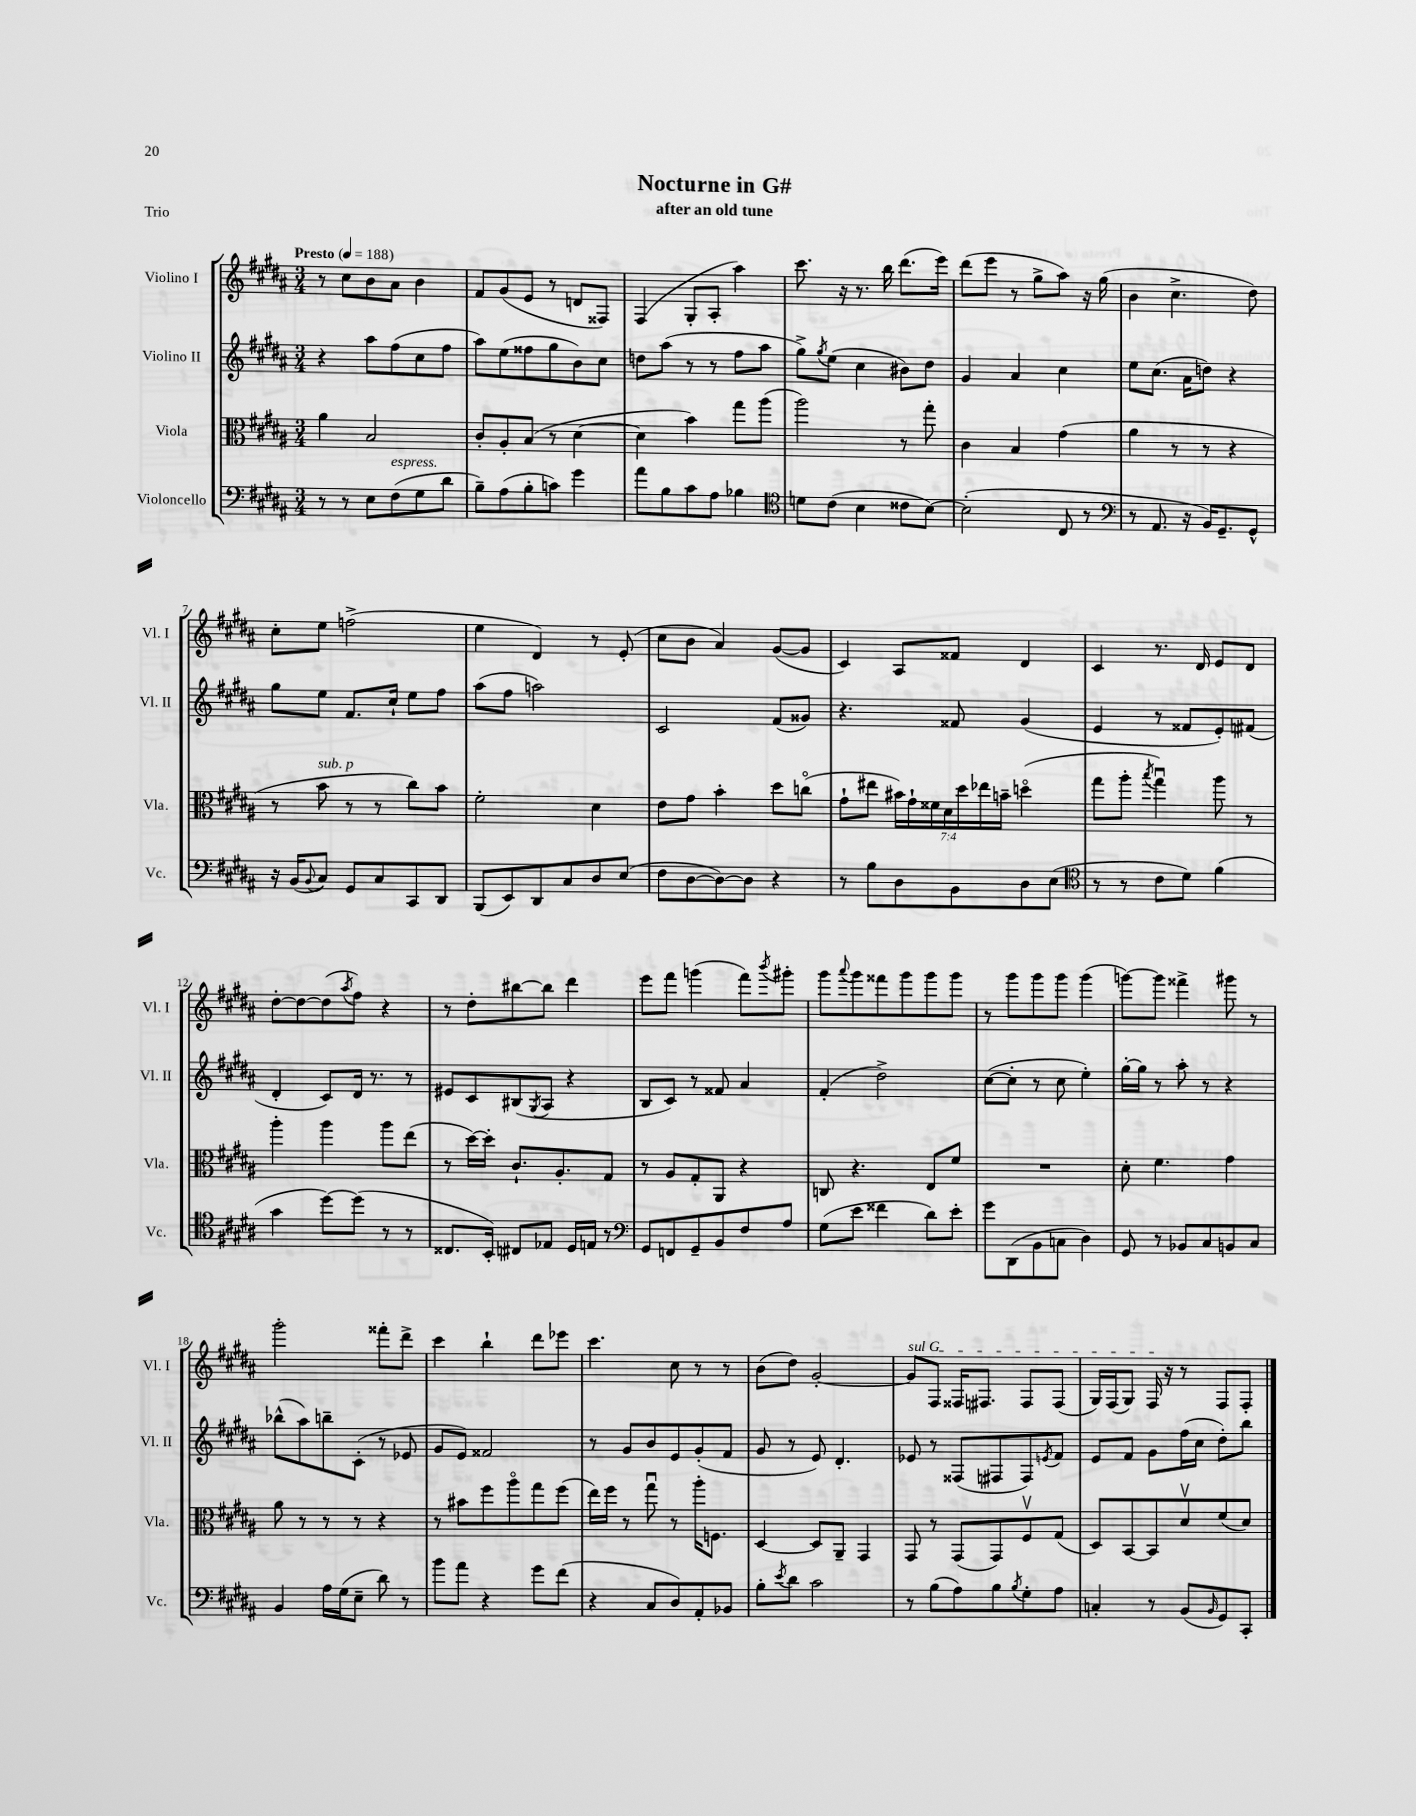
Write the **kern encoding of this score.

**kern	**kern	**kern	**kern
*part4	*part3	*part2	*part1
*staff4	*staff3	*staff2	*staff1
*I"Violoncello	*I"Viola	*I"Violino II	*I"Violino I
*I'Vc.	*I'Vla.	*I'Vl. II	*I'Vl. I
*clefF4	*clefC3	*clefG2	*clefG2
*k[f#c#g#d#a#]	*k[f#c#g#d#a#]	*k[f#c#g#d#a#]	*k[f#c#g#d#a#]
*M3/4	*M3/4	*M3/4	*M3/4
*MM188	*MM188	*MM188	*MM188
=1	=1	=1	=1
!	!	!	!LO:TX:a:B:t=Presto
8r	4a#\	4r	8r
8r	.	.	8cc#\L
8E\L	2B/	8aa#\L	8b\
!LO:TX:a:i:t=espress.	!	!	!
(8F#\	.	(8ff#\	8a#\J
8G#\	.	8cc#\	4b\
8d#\J	.	8ff#\J	.
=2	=2	=2	=2
8B~\L)	8c#'/L	8aa#\L)	8f#/L
(8A#\	8A#'/	(8ee\	(8g#/
8B'\	(8B/J	8ff##X\	8e/J
8cn\J)	8r	8gg#\	8r
4g#\	[4d#\	8b\)	8dn/L
.	.	8cc#\J	8F##X/J)
=3	=3	=3	=3
8a#\L	4d#\]	8ddn\L	(4F#/
8B\	.	(8aa#\J	.
8c#\	4b\)	8r	8G#'/L
8A#\J	.	8r	8A#'/J
4B-X\	8gg#\L	8ff#\L	4aa#\)
.	(8aa#\J	8aa#\J	.
=4	=4	=4	=4
*clefC4	*	*	*
8dn\L	2aa#\)	8gg#^\L)	8.ccc#\
.	.	8qgg#/	.
(8c#\J	.	(8ee\J	.
.	.	.	16r
4B\	.	4cc#\	8.r
.	.	.	16bb\
8c##X\L	8r	8b#X\L)	(8.ddd#\L
[8B\J)	8gg#'\	8dd#\J	.
.	.	.	16eee\Jk)
=5	=5	=5	=5
(2B'\]	4c#\	4g#/	(8ddd#\L
.	.	.	8eee\J
.	4B/	4a#/	8r
.	.	.	8gg#^\L
8C#/	(4g#\	4cc#\	8aa#\J)
8r	.	.	16r
.	.	.	(16gg#\
=6	=6	=6	=6
*clefF4	*	*	*
8r	4a#\	8ee\L	4b\
8.AA#/	.	(8.cc#\J	.
.	8r	.	4.cc#^\
16r	.	16a#\KL	.
16BB/KL)	8r	8ddn\J)	.
8.GG#~/	.	.	.
.	4r	4r	.
8GG#^^/J	.	.	8dd#\)
!!LO:LB:g=z
=7	=7	=7	=7
16r	8r	8gg#\L	8cc#'\L
(16BB/KL	.	.	.
8qqBB/	.	.	.
!	!LO:TX:a:i:t=sub. p	!	!
8C#/J)	8b\	8ee\J	8ee\J
8GG#/L	8r	8.f#/L	(2ffn^\
8C#/	8r	.	.
.	.	16cc#`/Jk	.
8CC#/	8cc#\L)	8ee\L	.
8DD#/J	8b\J	8ff#\J	.
=8	=8	=8	=8
(8BBB/L	2f#'\	(8aa#\L	4ee\
8EE/)	.	8ff#\J	.
8DD#/	.	2aan\)	4d#/)
8C#/	.	.	.
8D#/	4d#\	.	8r
(8E/J	.	.	(8e'/
=9	=9	=9	=9
8F#\L	8e\L	2c#/	8cc#\L
[8D#\	8g#\J	.	8b\J
8D#\_)	4b'\	.	4a#/)
8D#\J]	.	.	.
4r	8dd#\L	(8f#/L	([8g#/L
.	(8ccn\J	8g##X/J)	8g#/J]
=10	=10	=10	=10
8r	8g#`\L	4.r	4c#/)
8B\L	8ee#X\J	.	.
8D#\	28b#X\LL)	.	8A#/L
.	28g#`\	.	.
.	28f##X\	.	.
.	28d#\	.	.
8BB\	.	8f##X/	8f##X/J
.	28dd#\	.	.
.	28ee-X\	.	.
.	28bn~\JJ	.	.
8D#\	(4ddn\	(4g#/	4d#/
(8E\J	.	.	.
=11	=11	=11	=11
*clefC4	*	*	*
8r	8gg#\L	4e/	4c#/
8r	8aa#'\J	.	.
.	8qbb/	.	.
8c#\L	4gg#u\)	8r	8.r
8d#\J)	.	8f##X/L	.
.	.	.	16d#/
(4f#\	8aa#\	8e'/)	8e/L
.	8r	(8f#X/J	8d#/J
!!LO:LB:g=z
=12	=12	=12	=12
4g#\	4aa#'\	4d#'/	[8dd#'\L
.	.	.	8dd#\_
[8dd#\L)	4aa#\	8c#/L)	(8dd#\]
.	.	.	8qaa#/
(8dd#\J]	.	16d#/Jk	8ff#\J)
.	.	8.r	.
8r	8aa#\L	.	4r
8r	(8ee\J	8r	.
=13	=13	=13	=13
8.C##X/L	8r	8e#X/L	8r
.	[16dd#\LL)	8c#/	8dd#'\L
16BB'/Jk)	16dd#'\JJ]	.	.
8C#X/L	8.c#`/L	(8B#X/	[8bb#X\
.	.	8qG#/	.
8E-X/J	.	8A#/J	8bb#\J]
.	8.A#'/	.	.
16D#/LL	.	4r	4ddd#\
16En/JJ	.	.	.
8r	8G#/J	.	.
=14	=14	=14	=14
*clefF4	*	*	*
8GG#/L	8r	8B/L	8eee\L
8FFn/	8A#/L	8c#/J)	8fff#\J
8GG#~/	8G#'/	8r	(4gggn\
8BB/	8AA#/J	8f##X/	.
8F#/	4r	4a#/	8fff#\L)
.	.	.	8qbbb/
8A#/J	.	.	8ggg#X'\J
=15	=15	=15	=15
(8G#\L	8Cn/	(4f#'/	8ggg#\L
.	.	.	8qqaaa#/
8e\J	4.r	.	8ggg#\
4f##X\	.	2dd#^\)	8fff##X\
.	.	.	8ggg#\
8d#\L)	8E/L	.	8ggg#\
8e'\J	8f#/J	.	8ggg#\J
=16	=16	=16	=16
8g#\L	2.r	([8cc#\L	8r
(8DD#\	.	8cc#'\J]	8ggg#\L
8BB\	.	8r	8ggg#\
8Cn\J	.	8cc#\	8ggg#\J
4D#\)	.	4ee'\)	(4ggg#\
=17	=17	=17	=17
8GG#/	8d#'\	[16gg#'\LL	[8gggn\L)
.	.	16gg#\JJ]	.
8r	4.f#\	8r	8ggg\J]
8BB-X/L	.	8aa#'\	4fff##X^\
8C#/	.	8r	.
8BBn/	4g#\	4r	8ggg#X\
8C#/J	.	.	8r
!!LO:LB:g=z
=18	=18	=18	=18
4BB/	8a#\	(8bb-X^^\L	2ggg#'\
.	8r	8aa#\)	.
16A#\LL	8r	8bbn~\	.
(16G#\J	.	.	.
8E~\J	8r	(8c#'\J	.
8d#\)	4r	8r	8fff##X'\L
8r	.	8e-X/	8ddd#^\J
=19	=19	=19	=19
8b\L	8r	8g#/L	4ccc#\
8a#\J	8b#X\L	8e/J)	.
4r	8ff#\	2f##X/	4bb`\
.	8aa#\	.	.
8g#\L	8gg#\	.	8ddd#\L
(8f#\J	(8ff#\J	.	8eee-X\J
=20	=20	=20	=20
4r	16ee\LL)	8r	4.ccc#\
.	16ff#\JJ	.	.
.	8r	8g#/L	.
8C#/L	8gg#u\	8b/	.
8D#/)	8r	8e/	8cc#\
8AA#'/	16aa#'\KL	(8g#'/	8r
.	8.Fn\J	.	.
8BB-X/J	.	8f#/J	8r
=21	=21	=21	=21
8B'\L	[4D#/	8g#/	(8b\L
8qe/	.	.	.
8d#\J	.	8r	8dd#\J)
2c#\	8D#/L]	8e/)	[2g#'/
.	8AA#~/J	4.d#'/	.
.	4GG#/	.	.
=22	=22	=22	=22
!	!	!	!LO:TX:a:i:t=sul G
8r	8GG#/	8e-X/	8g#/L]
(8B\L	8r	8r	8F#/J
8A#\)	(8GG#/L	(8F##X/L	16F##X/KL
.	.	.	8.F#X/J
8B\	8GG#/)	8F#X/	.
8qB/	.	.	.
8G#'\	8F#v/	8F#/)	8F#/L
.	.	8qen/	.
8A#\J	(8G#/J	8f#/J	(8F#/J
=23	=23	=23	=23
4Cn'/	8D#/L)	8e/L	16G#/LL)
.	.	.	(16F#/J
.	[8BB/	8f#/J	8G#/J)
8r	8BB/]	8g#\L	16F#/
.	.	.	16r
(8BB/L	8d#v/	(16ff#\L	8r
.	.	16cc#\JJ	.
16qqBB/	.	.	.
8GG#/)	(8f#/	8dd#'\L)	8F#/L
8CC#'/J	8d#/J)	8bb\J	8F#'/J
==	==	==	==
*-	*-	*-	*-
